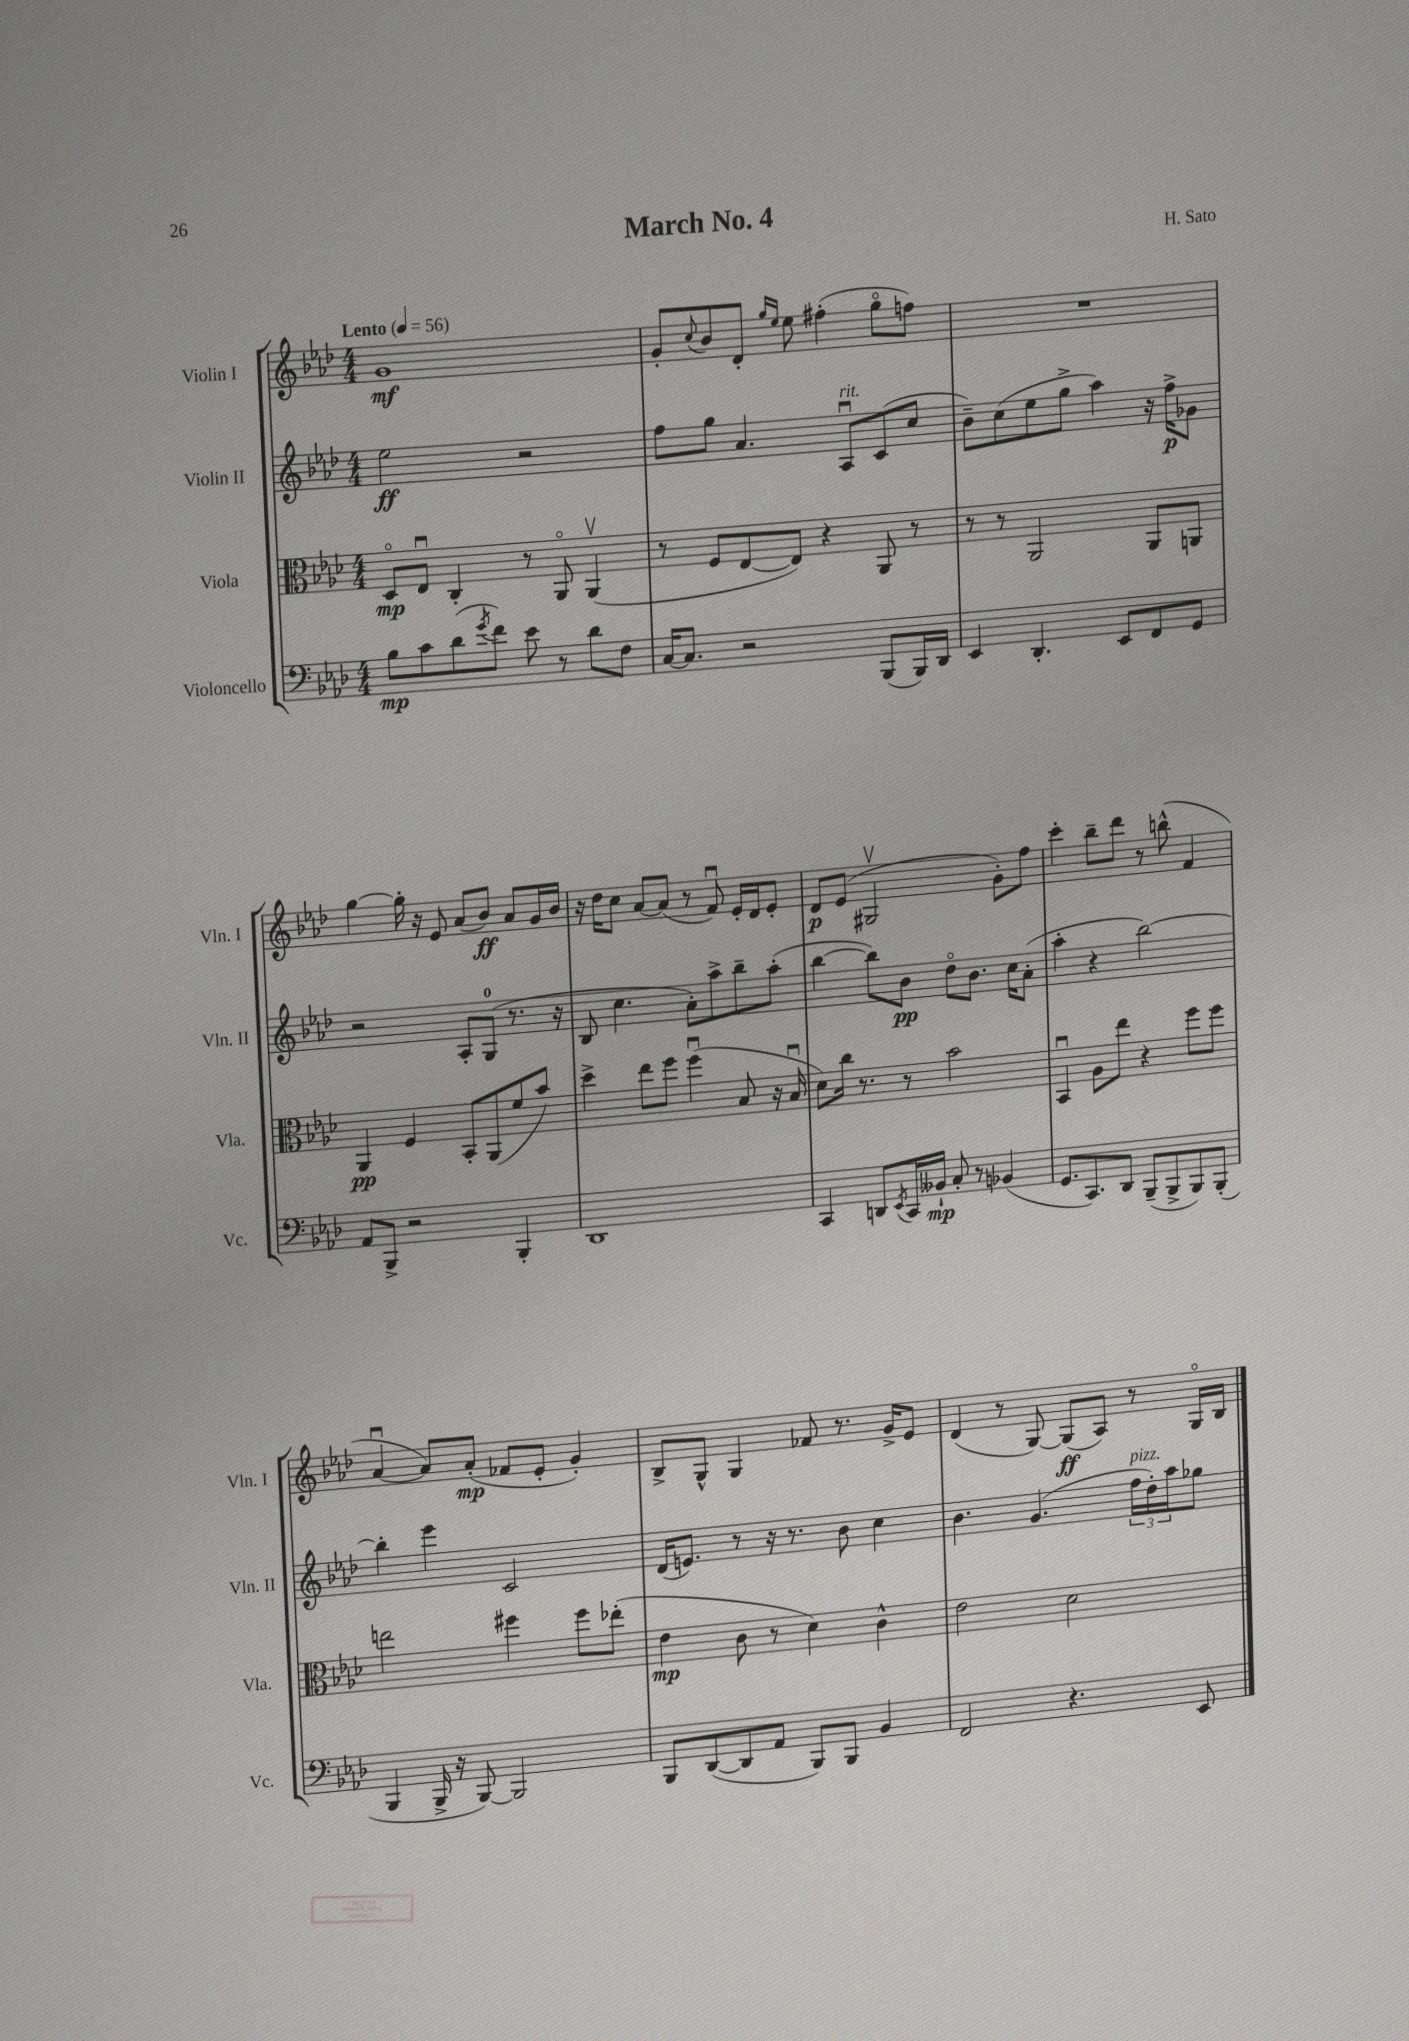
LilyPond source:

\header { title = "March No. 4" composer = "H. Sato" }
<<
\new StaffGroup <<
\new Staff = "s0" \with { instrumentName = "Violin I" shortInstrumentName = "Vln. I" } {
    \clef treble \key aes \major \numericTimeSignature \time 4/4 \tempo "Lento" 4 = 56
    g'1\mf |
    g'8-. \appoggiatura { c''8 } bes'8 des'8-. \grace { g''16 ees''16 } ees''8 fis''4-.( g''8\flageolet f''8) |
    R1 |
    g''4~ g''16-. r16 ees'8 aes'8( bes'8\ff) aes'8 g'16 bes'16 |
    r16 des''16 c''8 aes'8~ aes'8( r8 f'8\downbow) ees'16-. des'16 ees'8-. |
    des'8\p ees'8( gis2\upbow g'8-.) f''8 |
    c'''4-. bes''8-- des'''8 r8 b''8-^( f'4 |
    aes'4~\downbow aes'8) aes'8-.\mp( fes'8 ees'8-. g'4-.) |
    bes8-> g8-^ g4 fes'8 r8. g'16-> ees'8 |
    des'4( r8 g8~) g8\ff( aes8) r8 g16\flageolet bes16 \bar "|." |
}
\new Staff = "s1" \with { instrumentName = "Violin II" shortInstrumentName = "Vln. II" } {
    \clef treble \key aes \major \numericTimeSignature \time 4/4
    ees''2\ff r2 |
    f''8 g''8 aes'4. aes8\downbow^\markup { \italic "rit." } c'8( c''8 |
    bes'8--) c''8( ees''8 g''8-> aes''4) r16 f''16->\p ges'8 |
    r2 aes8-. g8-0( r8. r16 |
    bes8 c''4. aes'8-.) aes''8-> bes''8-- aes''8-.( |
    bes''4~ bes''8) bes'8\pp des''8\flageolet bes'8. c''16 aes'8-.( |
    aes''4-. r4 bes''2~) |
    bes''4-. ees'''4 c'2 |
    des'16( e'8.) r8 r16 r8. bes'8 c''4 |
    bes'4. g'4.( \tuplet 3/2 { f''16^\markup { \italic "pizz." } des''16-.) aes''16 } ges''8 \bar "|." |
}
\new Staff = "s2" \with { instrumentName = "Viola" shortInstrumentName = "Vla." } {
    \clef alto \key aes \major \numericTimeSignature \time 4/4
    des8\flageolet\mp ees8\downbow c4-. r8 aes,8\flageolet aes,4\upbow( |
    r8 f8 ees8~ ees8) r4 aes,8 r8 |
    r8 r8 aes,2 aes,8 a,8 |
    aes,4\pp f4 bes,8-. aes,8( f'8 bes'8) |
    des''4-> ees''8 f''8 f''4\downbow( bes8 r16 bes16\downbow |
    des'8) c''16 r8. r8 bes'2 |
    bes,4\downbow aes8 ees''8 r4 f''8 f''8 |
    e''2 fis''4 fis''8 ees''8-.( |
    ees'4\mp c'8 r8 des'4) c'4-^ |
    ees'2 des'2 \bar "|." |
}
\new Staff = "s3" \with { instrumentName = "Violoncello" shortInstrumentName = "Vc." } {
    \clef bass \key aes \major \numericTimeSignature \time 4/4
    bes8\mp c'8 des'8( \acciaccatura { g'8 } f'8) ees'8 r8 des'8 f8 |
    c16~ c8. r2 bes,,8( bes,,16) des,16 |
    ees,4 des,4.-. ees,8 f,8 g,8 |
    aes,8 bes,,8-> r2 bes,,4-. |
    des,1 |
    c,4 d,8 \acciaccatura { ees,8 } c,16 beses,16-!\mp c8-. r8 bes,4( |
    g,8. c,8.) des,8 bes,,8--( bes,,8-> bes,,8) bes,,8-.( |
    bes,,4 bes,,16-> r16 bes,,8~) bes,,2 |
    bes,,8 des,8~( des,8 aes,8 bes,,8) bes,,8 bes,4 |
    f,2 r4. ees,8 \bar "|." |
}
>>
>>
\layout { \context { \Score \remove "Bar_number_engraver" } }
